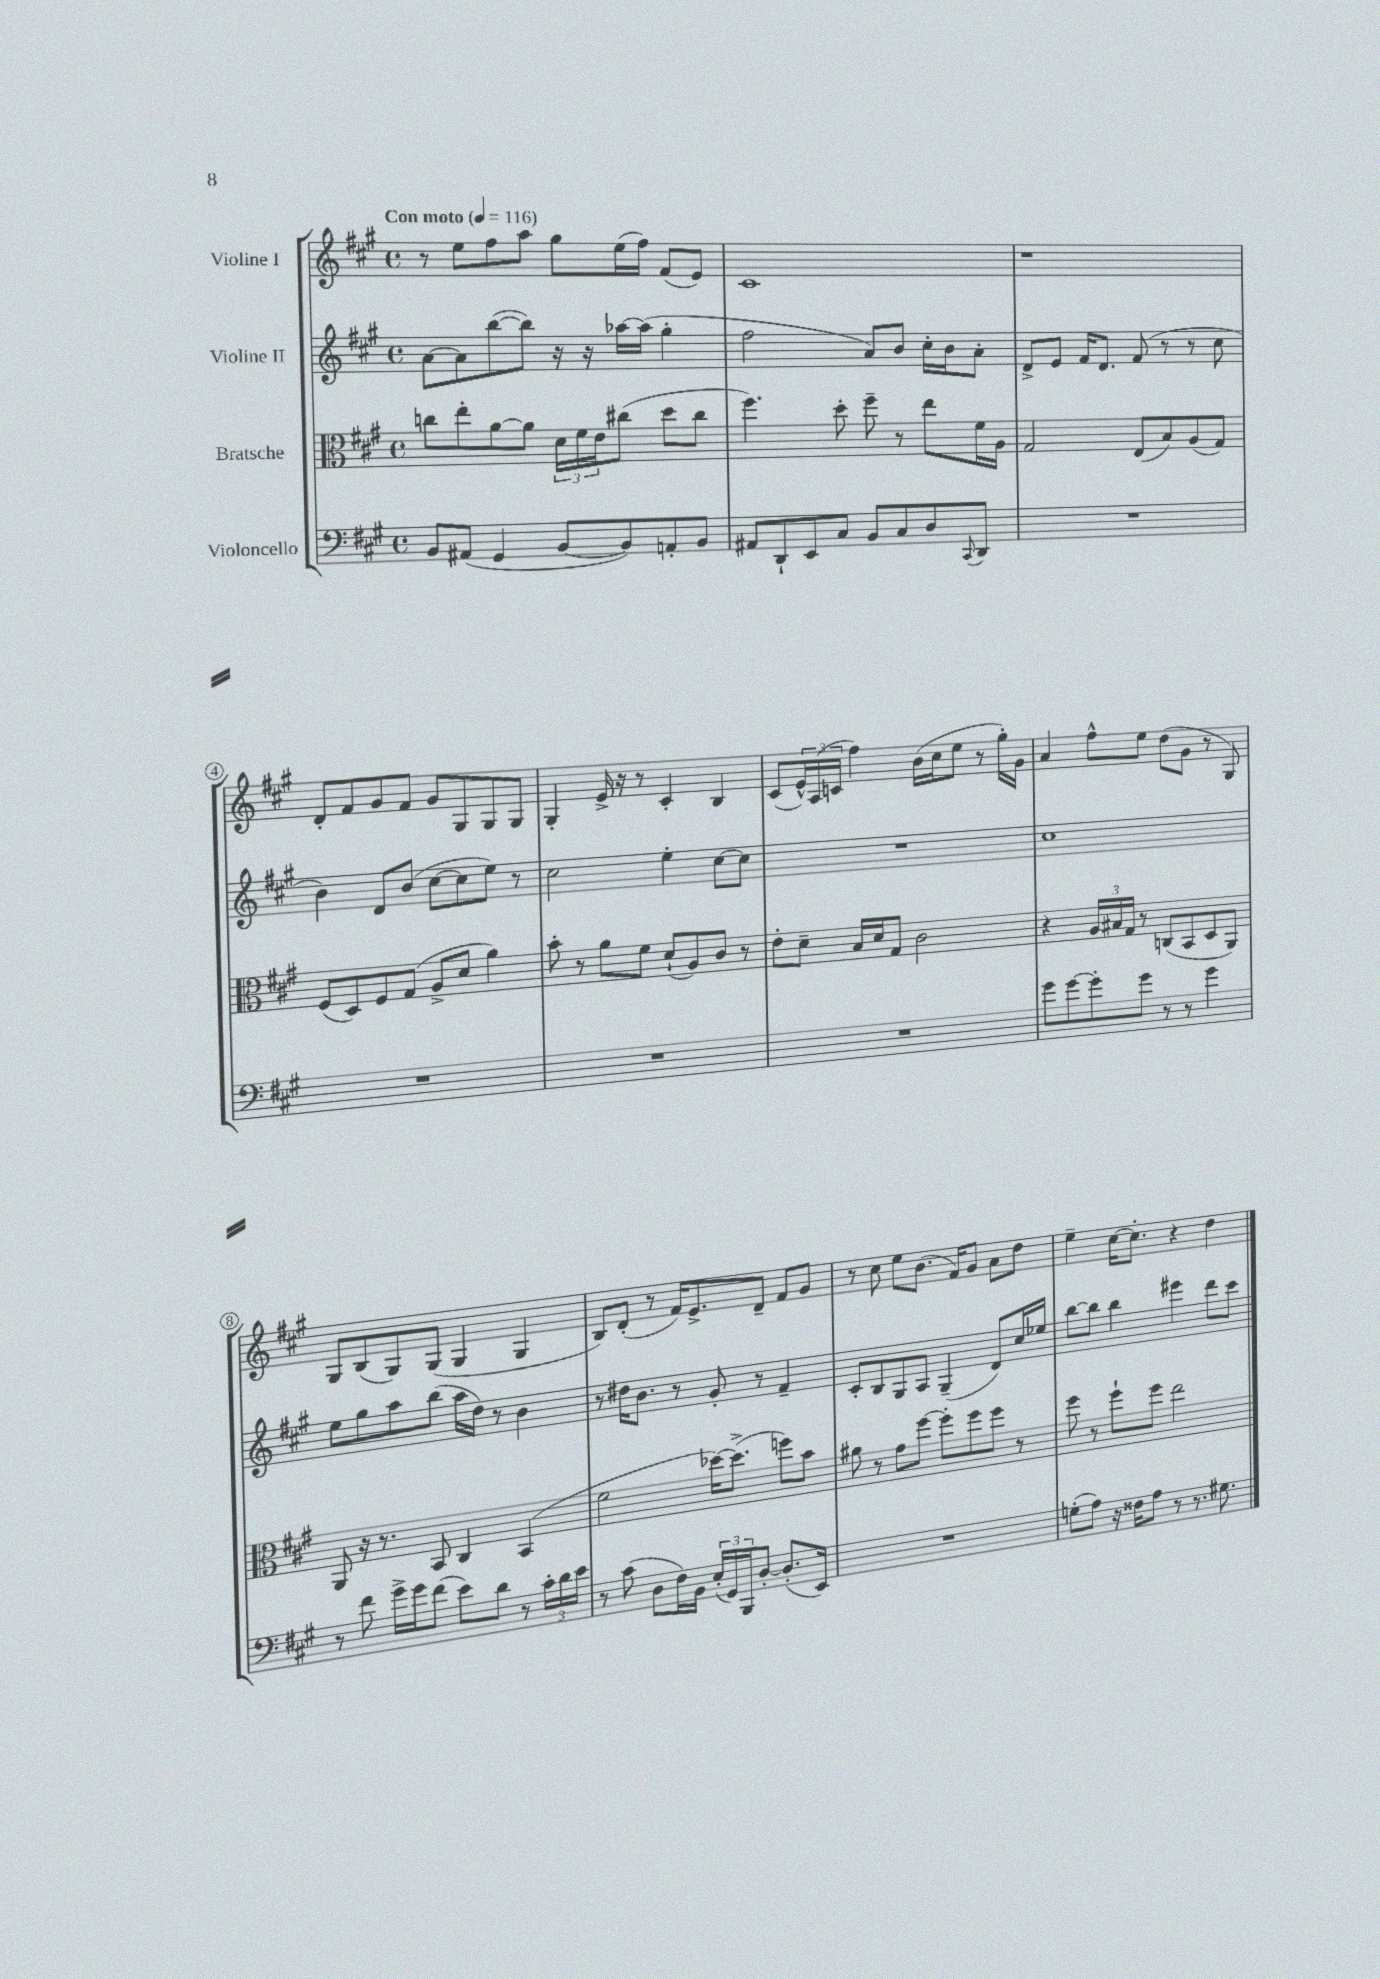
<<
\new StaffGroup <<
\new Staff = "s0" \with { instrumentName = "Violine I" } {
    \clef treble \key a \major \defaultTimeSignature \time 4/4 \tempo "Con moto" 4 = 116
    r8 e''8 fis''8 a''8 gis''8 e''16( fis''16) fis'8( e'8) |
    cis'1 |
    r1 |
    d'8-. fis'8 gis'8 fis'8 gis'8 gis8 gis8 gis8 |
    gis4-. e'16-> r16 r8 cis'4-. b4 |
    cis'8( \tuplet 3/2 { e'16-^) a16( c'16 } fis''4) b'16( cis''16 e''8 r8 gis''16-.) gis'16 |
    a'4 fis''8-^ e''8 d''8( gis'8 r8 gis8) |
    gis8 b8( gis8) gis8( gis4 gis4 |
    b8) d'8-.( r8 fis'16) e'8.-> d'8-- fis'8 gis'8 |
    r8 cis''8 e''8 b'8.( fis'16) gis'8 a'8 d''8 |
    e''4-- cis''16~ cis''8.-. r4 d''4 \bar "|." |
}
\new Staff = "s1" \with { instrumentName = "Violine II" } {
    \clef treble \key a \major \defaultTimeSignature \time 4/4
    a'8~ a'8 b''8~( b''8) r16 r16 aes''16~ aes''16( gis''4-. |
    fis''2 a'8) b'8 cis''16-. b'16 a'8-. |
    d'8-> e'8 fis'16 d'8. fis'8( r8 r8 cis''8 |
    b'4) d'8 b'8( cis''8~ cis''8 e''8) r8 |
    cis''2 e''4-. cis''8~ cis''8 |
    R1 |
    cis''1 |
    e''8 gis''8 a''8 b''8( a''16 d''16) r8 b'4 |
    r8 dis''16 b'8. r8 gis'8-. r8 fis'4-- |
    cis'8-. b8 gis8 a8 gis4--( d'8) cis''16 ees''16 |
    b''8~ b''8 b''4 eis'''4 d'''8 cis'''8 \bar "|." |
}
\new Staff = "s2" \with { instrumentName = "Bratsche" } {
    \clef alto \key a \major \defaultTimeSignature \time 4/4
    c''8 e''8-. a'8~ a'8 \tuplet 3/2 { d'16 fis'16 e'16 } cis''8( d''8 cis''8 |
    fis''4.) d''8-. fis''8-- r8 e''8 fis'16 a16 |
    gis2 e8( b8) a8( gis8) |
    fis8( d8) fis8 gis8( a8-> d'8 a'4) |
    b'8-. r8 a'8 fis'8 d'8-!( a8) cis'8 r8 |
    e'8-. d'8-- b16 d'16 gis8 cis'2 |
    r4 \tuplet 3/2 { a16 bis16 gis16 } r8 c8( b,8 d8 a,8) |
    a,8 r16 r8. b,8 cis4 b,4( |
    fis'2 des''16~) des''8.->( f''8) b'8 |
    ais'8 r8 gis'8 fis''8~ fis''8-. fis''8 fis''8 r8 |
    fis''8 r8 fis''8-! fis''8 e''2 \bar "|." |
}
\new Staff = "s3" \with { instrumentName = "Violoncello" } {
    \clef bass \key a \major \defaultTimeSignature \time 4/4
    b,8 ais,8( gis,4 b,8~ b,8) a,8-. b,8 |
    ais,8 d,8-! e,8 cis8 b,8 cis8 d8 \appoggiatura { cis,8 } d,8 |
    R1 |
    R1 |
    R1 |
    R1 |
    gis'8 gis'8~ gis'8-. gis'8 r8 r8 gis'4 |
    r8 fis'8 gis'16-> gis'16 fis'8( e'8) d'8 r8 \tuplet 3/2 { cis'16-. d'16 e'16 } |
    r8 cis'8( d8 fis16) b,16 \tuplet 3/2 { e16-.( gis,16) b,,16 } d8~-. d8.-.( e,16) |
    R1 |
    g8-.( a8) r16 fisis16 a8 r8 r8. gis8. \bar "|." |
}
>>
>>
\layout { \context { \Score \override BarNumber.stencil = #(make-stencil-circler 0.1 0.3 ly:text-interface::print) } }
